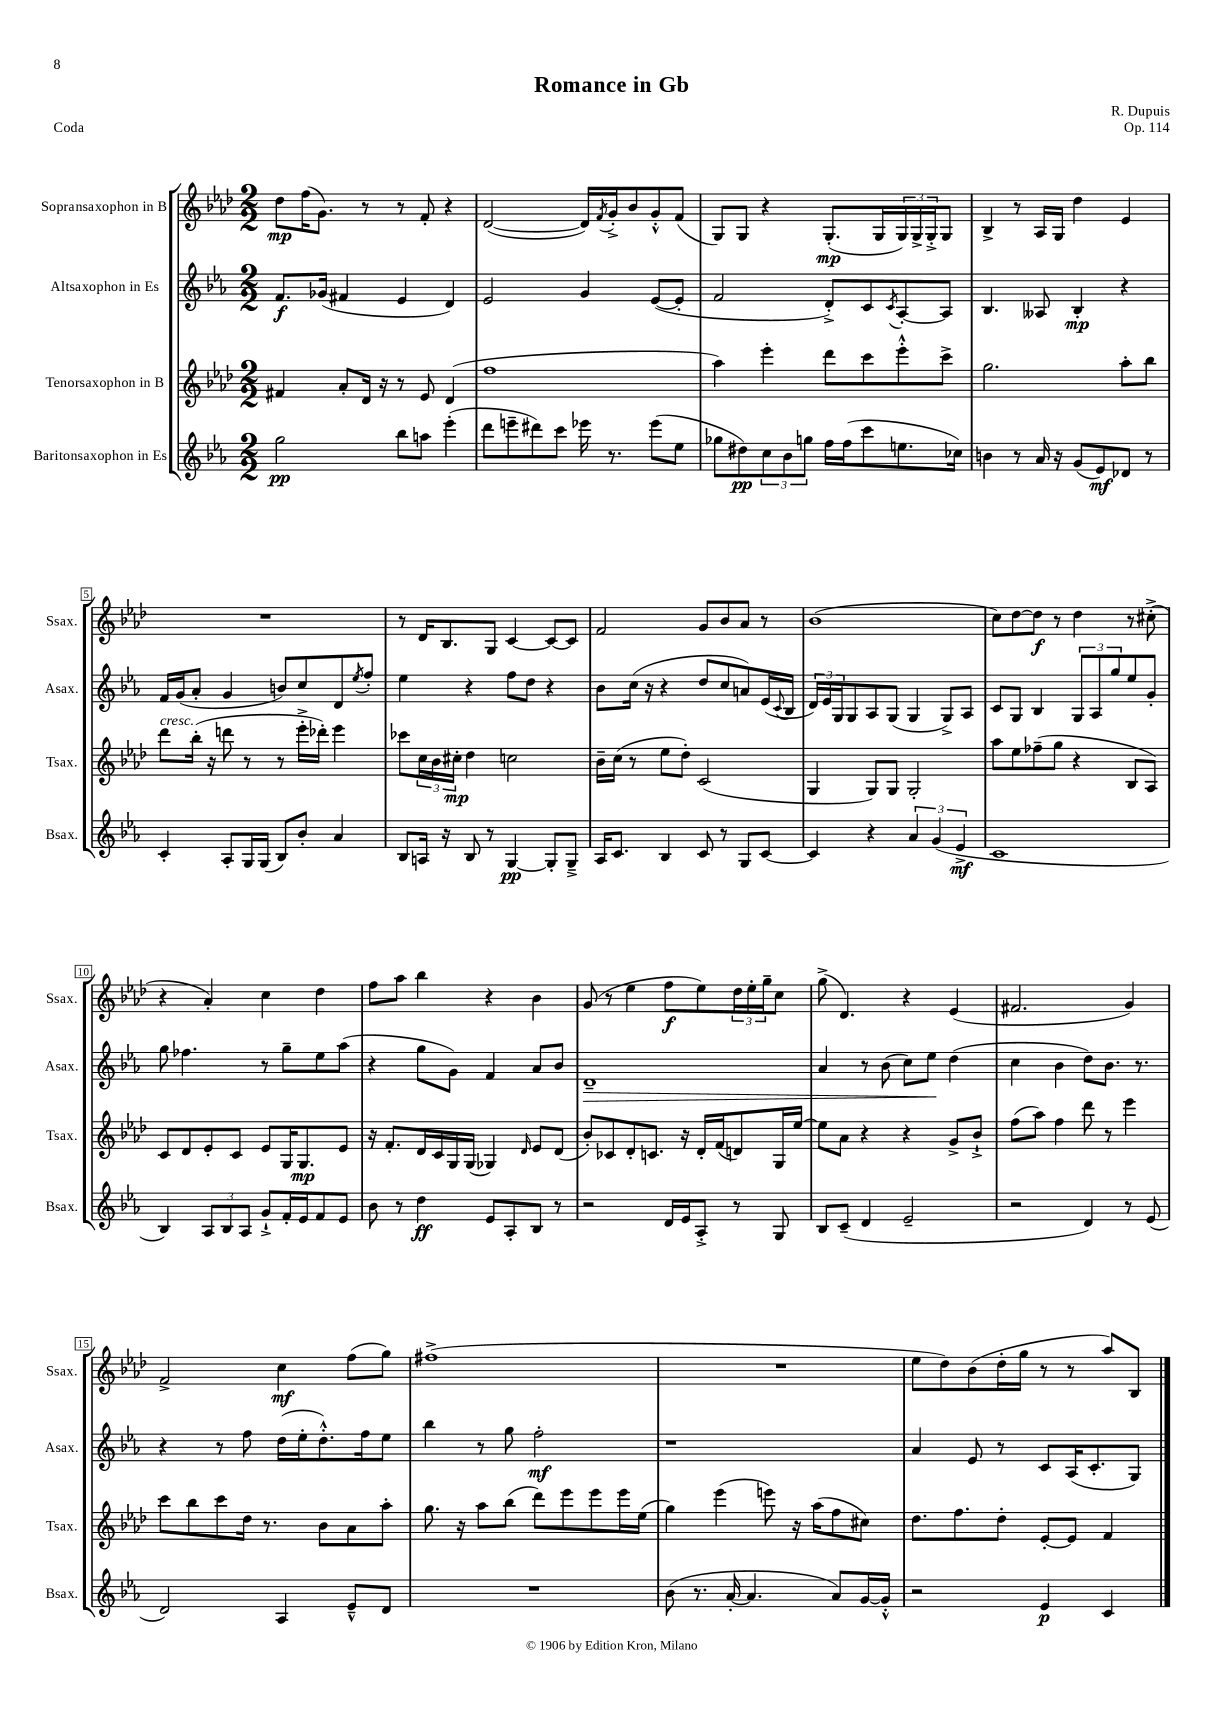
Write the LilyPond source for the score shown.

\header { title = "Romance in Gb" composer = "R. Dupuis" opus = "Op. 114" piece = "Coda" }
<<
\new StaffGroup <<
\new Staff = "s0" \with { instrumentName = "Sopransaxophon in B" shortInstrumentName = "Ssax." } {
    \clef treble \key aes \major \numericTimeSignature \time 2/2
    des''8\mp f''16( g'8.) r8 r8 f'8-. r4 |
    des'2~( des'16) \acciaccatura { f'8 } g'16-.-> bes'8 g'8-.-^ f'8( |
    g8) g8 r4 g8.-.\mp( g16 \tuplet 3/2 { g16) g16-> g16-.-> } g8 |
    bes4-> r8 aes16 g16 des''4 ees'4 |
    R1 |
    r8 des'16 bes8. g8 c'4~ c'8~ c'8 |
    f'2 g'8 bes'8 aes'8 r8 |
    bes'1( |
    c''8) des''8~ des''8\f r8 des''4 r8 cis''8-.->( |
    r4 aes'4-.) c''4 des''4 |
    f''8 aes''8 bes''4 r4 bes'4 |
    g'8( r8 ees''4 f''8\f ees''8) \tuplet 3/2 { des''16 ees''16-. g''16-- } c''8 |
    g''8->( des'4.) r4 ees'4( |
    fis'2. g'4) |
    f'2-> c''4\mf f''8( g''8) |
    fis''1->( |
    R1 |
    ees''8 des''8) bes'8( des''16-. g''16 r8 r8 aes''8) bes8 \bar "|." |
}
\new Staff = "s1" \with { instrumentName = "Altsaxophon in Es" shortInstrumentName = "Asax." } {
    \clef treble \key ees \major \numericTimeSignature \time 2/2
    f'8.\f ges'16( fis'4 ees'4 d'4) |
    ees'2 g'4 ees'8~( ees'8-. |
    f'2 d'8-.->) c'8 \acciaccatura { c'8 } aes8~-. aes8 |
    bes4. aeses8 bes4-.\mp r4 |
    f'16 g'16( aes'8-. g'4 b'8) c''8 d'8 \acciaccatura { ees''8 } f''8-. |
    ees''4 r4 f''8 d''8 r4 |
    bes'8 c''16( r16 r4 d''8 c''8 a'8) ees'16( \appoggiatura { c'8 } bes16 |
    \tuplet 3/2 { d'16) ees'16 g16 } g8 aes8 g8( g4 g8->) aes8 |
    c'8 g8 bes4 \tuplet 3/2 { g8 aes8 g''8 } ees''8 g'8-. |
    g''8 fes''4. r8 g''8-- ees''8 aes''8( |
    r4 g''8 g'8) f'4 aes'8 bes'8 |
    d'1--\> |
    aes'4 r8 bes'8( c''8) ees''8\! d''4( |
    c''4 bes'4 d''8) bes'8. r8. |
    r4 r8 f''8 d''16( ees''16-. d''8.-.-^) f''16 ees''8 |
    bes''4 r8 g''8 f''2-.\mf |
    r1 |
    aes'4 ees'8 r8 c'8 aes16( c'8.-. g8) \bar "|." |
}
\new Staff = "s2" \with { instrumentName = "Tenorsaxophon in B" shortInstrumentName = "Tsax." } {
    \clef treble \key aes \major \numericTimeSignature \time 2/2
    fis'4 aes'8-. des'16 r16 r8 ees'8 des'4( |
    f''1 |
    aes''4) ees'''4-. des'''8 c'''8 ees'''8-.-^ c'''8-> |
    g''2. aes''8-. bes''8 |
    des'''8^\markup { \italic "cresc." } bes''16-.( r16 d'''8 r8 r8 ees'''16-.-> des'''16-.) ees'''4 |
    ces'''8 \tuplet 3/2 { c''16 bes'16 cis''16-.\mp } des''4 c''2 |
    bes'16-- c''16( r8 ees''8 des''8-.) c'2( |
    g4 g8) g8 g2-. |
    aes''8 ees''8 fes''8--( g''8 r4 bes8 aes8) |
    c'8 des'8 ees'8-. c'8 ees'8 g16 g8.\mp ees'8 |
    r16 f'8.-. des'16 c'16 g16 g16( ges4) \grace { des'16 } ees'8 des'8( |
    bes'8-.) ces'8 des'8-. c'8. r16 des'16-. f'16( d'8) g16 ees''16~ |
    ees''8 aes'8 r4 r4 g'8-> bes'8-!-> |
    f''8( aes''8) f''4 des'''8 r8 ees'''4 |
    c'''8 bes''8 c'''8 des''16 r8. bes'8 aes'8 aes''8-. |
    g''8. r16 aes''8 bes''8( des'''8) ees'''8 ees'''8 ees'''16 ees''16( |
    g''4) ees'''4( e'''8) r16 aes''16( f''8 cis''8) |
    des''8. f''8. des''8-. ees'8~-. ees'8 f'4 \bar "|." |
}
\new Staff = "s3" \with { instrumentName = "Baritonsaxophon in Es" shortInstrumentName = "Bsax." } {
    \clef treble \key ees \major \numericTimeSignature \time 2/2
    g''2\pp bes''8 a''8 ees'''4-.( |
    d'''8 e'''8-- dis'''8) c'''8 ees'''16 r8. ees'''8( ees''8 |
    ges''8 dis''8\pp) \tuplet 3/2 { c''8 bes'8 g''8 } f''16 f''16( c'''8 e''8. ces''16) |
    b'4 r8 aes'16 r16 g'8( ees'8\mf) des'8 r8 |
    c'4-. aes8-. g16 g16( bes8) bes'8-. aes'4 |
    bes8 a16 r16 bes8 r8 g4~\pp g8-. g8---> |
    aes16 c'8. bes4 c'8 r8 g8 c'8~ |
    c'4 r4 \tuplet 3/2 { aes'4 g'4( ees'4->\mf } |
    c'1 |
    bes4) \tuplet 3/2 { aes8 bes8 aes8 } g'8-!-> f'16-. ees'16 f'8 ees'8 |
    bes'8 r8 d''4\ff ees'8 aes8-. bes8 r8 |
    r2 d'16 ees'16 aes8-.-> r8 g8 |
    bes8 c'8--( d'4 ees'2-- |
    r2 d'4) r8 ees'8( |
    d'2) aes4 ees'8---^ d'8 |
    R1 |
    bes'8( r8. aes'16~-. aes'4. aes'8) g'16~ g'16-.-^ |
    r2 ees'4\p c'4 \bar "|." |
}
>>
>>
\layout { \context { \Score \override BarNumber.stencil = #(make-stencil-boxer 0.1 0.3 ly:text-interface::print) } }
